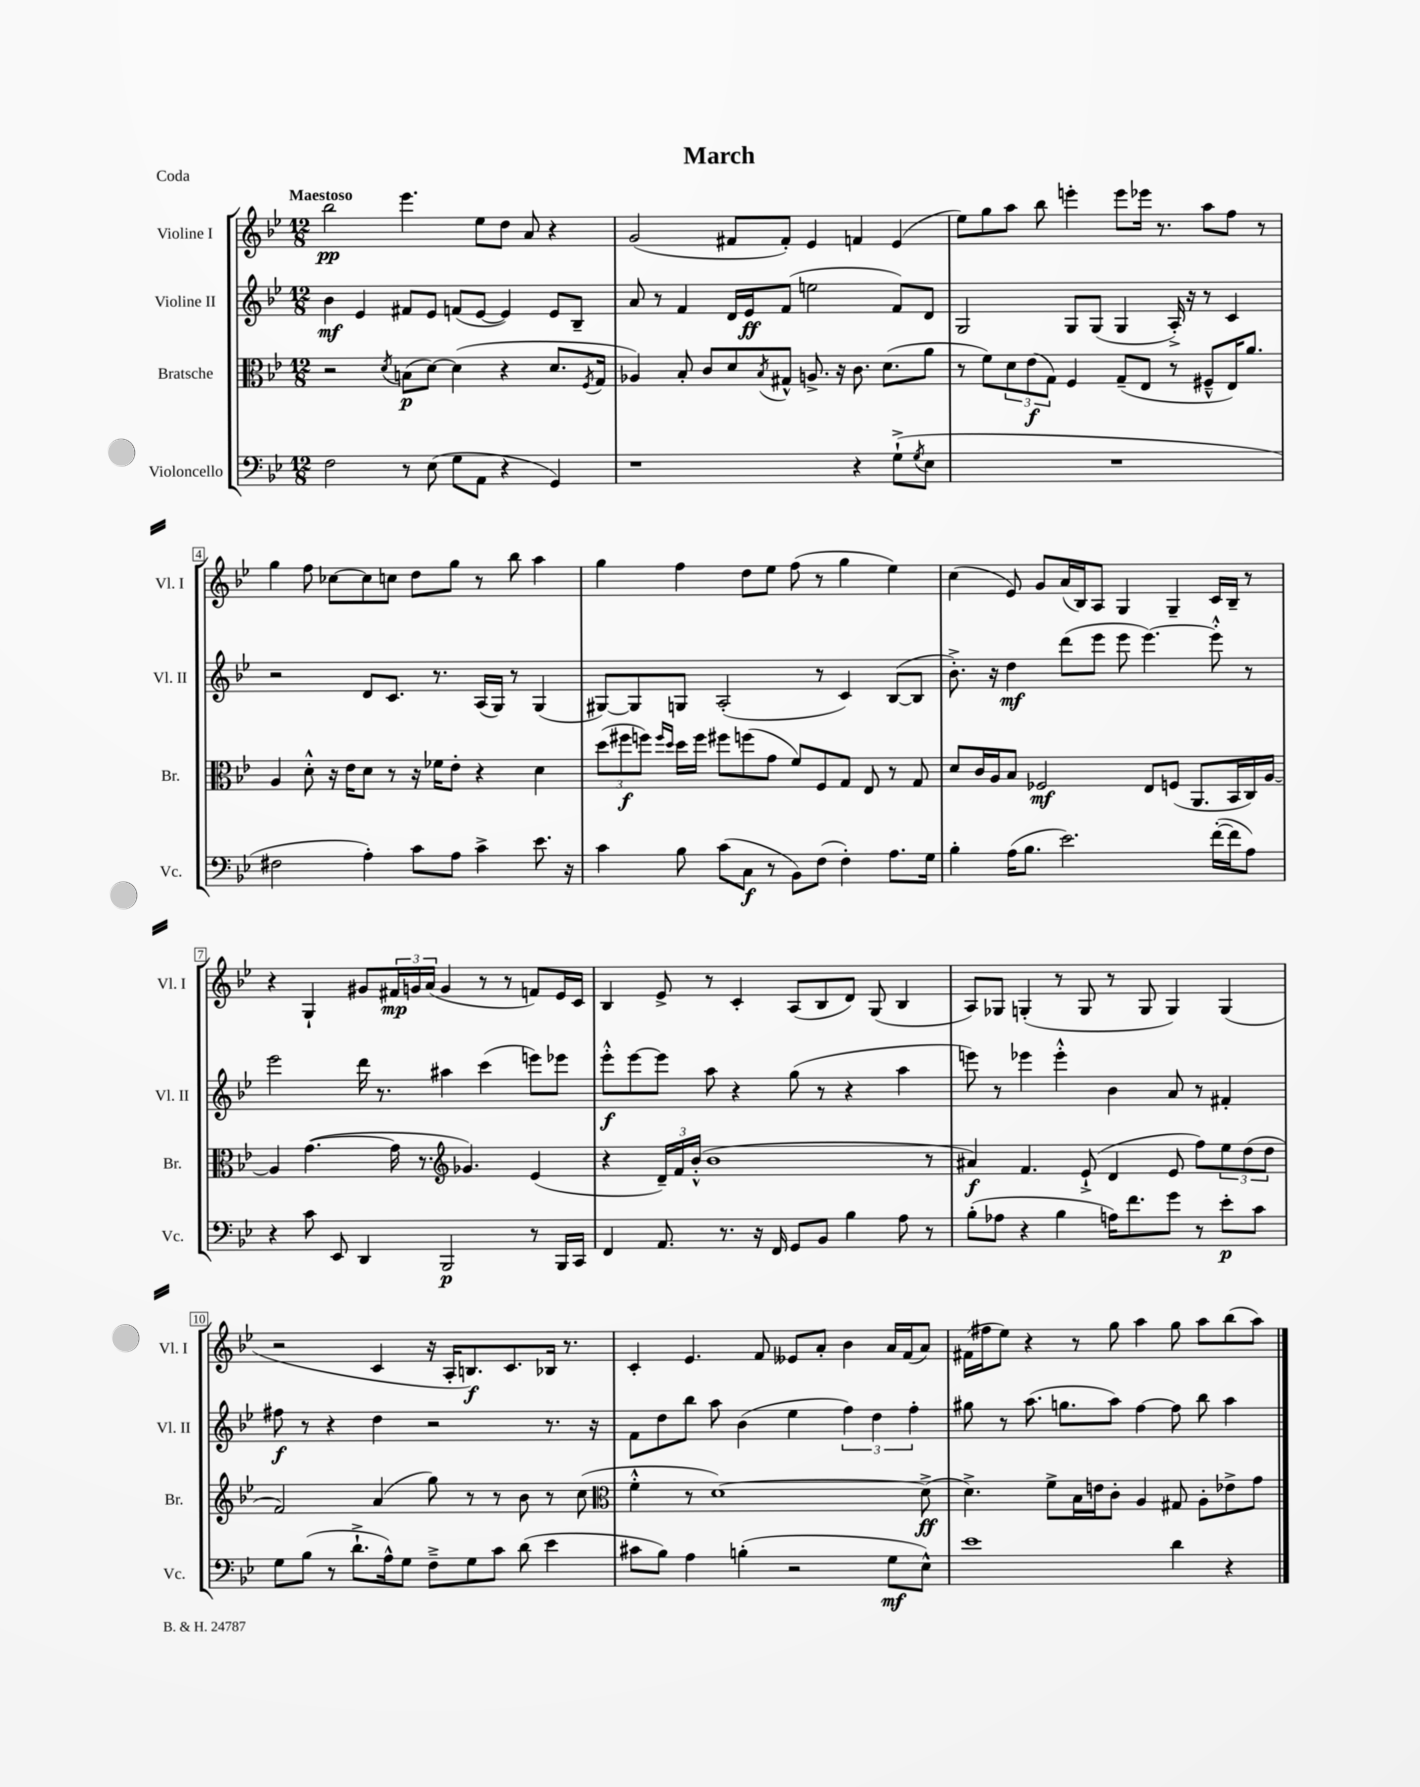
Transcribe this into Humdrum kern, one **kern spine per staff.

**kern	**dynam	**kern	**dynam	**kern	**dynam	**kern	**dynam
*part4	*part4	*part3	*part3	*part2	*part2	*part1	*part1
*staff4	*staff4	*staff3	*staff3	*staff2	*staff2	*staff1	*staff1
*I"Violoncello	*	*I"Bratsche	*	*I"Violine II	*	*I"Violine I	*
*I'Vc.	*	*I'Br.	*	*I'Vl. II	*	*I'Vl. I	*
*clefF4	*	*clefC3	*	*clefG2	*	*clefG2	*
*k[b-e-]	*	*k[b-e-]	*	*k[b-e-]	*	*k[b-e-]	*
*M12/8	*	*M12/8	*	*M12/8	*	*M12/8	*
=1	=1	=1	=1	=1	=1	=1	=1
!	!	!	!	!	!	!LO:TX:a:B:t=Maestoso	!
2F\	.	2r	.	4b-\	mf	2bb-\	pp
.	.	.	.	4e-/	.	.	.
.	.	8qd/	.	.	.	.	.
8r	.	(8Bn\L	p	8f#X/L	.	4.eee-\	.
(8E-\	.	[8d\J)	.	8e-/J	.	.	.
8G\L	.	(4d\]	.	(8fn/L	.	.	.
8AA\J	.	.	.	[8e-/J	.	8ee-\L	.
4r	.	4r	.	4e-/])	.	8dd\J	.
.	.	.	.	.	.	8a/	.
4GG/)	.	8.d/L	.	8e-/L	.	4r	.
.	.	.	.	8B-~/J	.	.	.
.	.	8qF/	.	.	.	.	.
.	.	16G/Jk	.	.	.	.	.
=2	=2	=2	=2	=2	=2	=2	=2
1r	.	4A-X/)	.	8a/	.	(2g/	.
.	.	.	.	8r	.	.	.
.	.	8B-'/	.	4f/	.	.	.
.	.	8c/L	.	.	.	.	.
.	.	8d/	.	16d/LL	.	8f#X/L	.
.	.	.	.	16e-/J	ff	.	.
.	.	8qB-/	.	.	.	.	.
.	.	8G#X^^/J	.	(8f/J	.	8f#'/J)	.
.	.	8.An^/	.	2een\	.	4e-/	.
.	.	16r	.	.	.	.	.
4r	.	8.c\	.	.	.	4fn/	.
.	.	(8.d\L	.	.	.	.	.
(8G`^\L	.	.	.	8f/L)	.	(4e-/	.
8qG/	.	.	.	.	.	.	.
8E-\J	.	8a\J	.	8d/J	.	.	.
=3	=3	=3	=3	=3	=3	=3	=3
1.r	.	8r	.	2G/	.	8ee-\L)	.
.	.	8f\L)	.	.	.	8gg\	.
.	.	12d\	.	.	.	8aa\J	.
.	.	(12e-\	f	.	.	.	.
.	.	.	.	.	.	8bb-\	.
.	.	12G\J)	.	.	.	.	.
.	.	4F/	.	8G/L	.	4eeen'\	.
.	.	.	.	(8G/J	.	.	.
.	.	(8G~/L	.	4G/	.	8eee\L	.
.	.	8E-/J	.	.	.	16eee-X\Jk	.
.	.	.	.	.	.	8.r	.
.	.	8r	.	16A'^/)	.	.	.
.	.	.	.	16r	.	.	.
.	.	8F#X~^^/L	.	8r	.	8aa\L	.
.	.	16E-/K)	.	4c/	.	8ff\J	.
.	.	8.a/J	.	.	.	.	.
.	.	.	.	.	.	8r	.
!!LO:LB:g=z
=4	=4	=4	=4	=4	=4	=4	=4
2F#X\	.	4A/	.	2r	.	4gg\	.
.	.	8d'^^\	.	.	.	8ff\	.
.	.	16r	.	.	.	[8cc-X\L	.
.	.	16e-\KL	.	.	.	.	.
4A'\)	.	8d\J	.	8d/L	.	8cc-\]	.
.	.	8r	.	8.c/J	.	8ccn\J	.
8c\L	.	16r	.	.	.	8dd\L	.
.	.	16f-X\KL	.	8.r	.	.	.
8A\J	.	8e-'\J	.	.	.	8gg\J	.
4c^\	.	4r	.	(16A/LL	.	8r	.
.	.	.	.	16G/JJ)	.	.	.
.	.	.	.	8r	.	8bb-\	.
8.e-\	.	4d\	.	(4G/	.	4aa\	.
16r	.	.	.	.	.	.	.
=5	=5	=5	=5	=5	=5	=5	=5
4c\	.	(12dd\L	.	[8G#X/L)	.	4gg\	.
.	.	12ff#X\	f	.	.	.	.
.	.	.	.	8G#/]	.	.	.
.	.	12ffn\J)	.	.	.	.	.
.	.	16qqff/LL	.	.	.	.	.
.	.	16qqdd/JJ	.	.	.	.	.
8B-\	.	16dd\LL	.	8Gn/J	.	4ff\	.
.	.	16ff\JJ	.	.	.	.	.
(8c\L	.	8ff#X\L	.	(2A'/	.	.	.
8C\J	f	(8ffn\	.	.	.	8dd\L	.
8r	.	8g\J	.	.	.	8ee-\J	.
8BB-\L)	.	8f/L)	.	.	.	(8ff\	.
(8F\J	.	8F/	.	8r	.	8r	.
4F'\)	.	8G/J	.	4c/)	.	4gg\	.
.	.	8E-/	.	.	.	.	.
8.A\L	.	8r	.	([8B-/L	.	4ee-\)	.
.	.	8G/	.	8B-/J]	.	.	.
16G\Jk	.	.	.	.	.	.	.
=6	=6	=6	=6	=6	=6	=6	=6
4B-'\	.	8d/L	.	8.b-'^\)	.	(4cc\	.
.	.	16c/L	.	.	.	.	.
.	.	16A/J	.	16r	.	.	.
(16A\KL	.	8B-/J	.	4dd\	mf	8e-/)	.
8.B-\J	.	.	.	.	.	.	.
.	.	2F-X/	mf	.	.	8g/L	.
2.e-\)	.	.	.	(8ddd\L	.	(16a/L	.
.	.	.	.	.	.	16B-/J)	.
.	.	.	.	8eee-\J	.	8A/J	.
.	.	.	.	8eee-\	.	4G/	.
.	.	8E-/L	.	[4.eee-\)	.	.	.
.	.	(8Fn/J	.	.	.	4G~/	.
.	.	8.AA/L	.	.	.	.	.
([16f'\LL	.	.	.	8eee-'^^\]	.	16c/LL	.
16f\J]	.	16BB-/L	.	.	.	16B-~/JJ	.
8A\J)	.	16C/)	.	8r	.	8r	.
.	.	[16A/JJ	.	.	.	.	.
!!LO:LB:g=z
=7	=7	=7	=7	=7	=7	=7	=7
4r	.	4A/]	.	2eee-\	.	4r	.
8c\	.	([4.g\	.	.	.	4G`/	.
8EE-/	.	.	.	.	.	.	.
4DD/	.	.	.	16ddd\	.	8g#X/L	.
.	.	.	.	8.r	.	.	.
.	.	16g\]	.	.	.	24f#X/L	mp
.	.	.	.	.	.	24gn/	.
.	.	8.r	.	.	.	.	.
.	.	.	.	.	.	(24a/JJ	.
2BBB-/	p	.	.	4aa#X\	.	4g/	.
*	*	*clefG2	*	*	*	*	*
.	.	4.g-X/)	.	.	.	.	.
.	.	.	.	(4ccc\	.	8r	.
.	.	.	.	.	.	8r	.
8r	.	(4e-/	.	8eeen\L)	.	8fn/L)	.
16BBB-/LL	.	.	.	8eee-X\J	.	16e-/L	.
16CC/JJ	.	.	.	.	.	16c/JJ	.
=8	=8	=8	=8	=8	=8	=8	=8
4FF/	.	4r	.	8eee-'^^\L	f	4B-/	.
.	.	.	.	[8eee-\	.	.	.
8.AA/	.	24d~/LL)	.	8eee-\J]	.	8e-^/	.
.	.	24f/	.	.	.	.	.
.	.	(24b-'^^/JJ	.	.	.	.	.
.	.	1b-	.	8aa\	.	8r	.
8.r	.	.	.	.	.	.	.
.	.	.	.	4r	.	4c'/	.
16r	.	.	.	.	.	.	.
16FF/	.	.	.	.	.	.	.
8GG/L	.	.	.	(8gg\	.	(8A/L	.
8BB-/J	.	.	.	8r	.	8B-/	.
4B-\	.	.	.	4r	.	8d/J)	.
.	.	.	.	.	.	(8G/	.
8A\	.	.	.	4aa\	.	4B-/	.
8r	.	8r	.	.	.	.	.
=9	=9	=9	=9	=9	=9	=9	=9
(8B-'\L	.	4a#X/)	f	8eeen\)	.	8A/L)	.
8A-X\J	.	.	.	8r	.	8G-X/J	.
4r	.	4.f/	.	4eee-X\	.	(4Gn'/	.
4B-\	.	.	.	4eee-'^^\	.	8r	.
.	.	(8e-`^/	.	.	.	8G/	.
16An\KL)	.	4d/	.	4b-\	.	8r	.
8.f\	.	.	.	.	.	.	.
.	.	.	.	.	.	8G/	.
8g\J	.	8e-/	.	8a/	.	4G/)	.
8r	.	8ff\L)	.	8r	.	.	.
8e-'\L	p	12ee-\	.	4f#X'/	.	(4G/	.
.	.	(12dd\	.	.	.	.	.
8c\J	.	.	.	.	.	.	.
.	.	12dd\J	.	.	.	.	.
!!LO:LB:g=z
=10	=10	=10	=10	=10	=10	=10	=10
8G\L	.	2f/)	.	8ff#X\	f	2r	.
(8B-\J	.	.	.	8r	.	.	.
8r	.	.	.	4r	.	.	.
8.d`^\L	.	.	.	.	.	.	.
.	.	(4a/	.	4dd\	.	4c/	.
16A^^\k)	.	.	.	.	.	.	.
8G\J	.	.	.	.	.	.	.
8F~^\L	.	8gg\)	.	2r	.	16r	.
.	.	.	.	.	.	16A'/KL	.
8G\	.	8r	.	.	.	8.Bn/)	f
8c\J	.	8r	.	.	.	.	.
.	.	.	.	.	.	8.c/	.
(8d\	.	8b-\	.	.	.	.	.
4e-\	.	8r	.	8.r	.	16B-X/Jk	.
.	.	.	.	.	.	8.r	.
.	.	(8cc\	.	.	.	.	.
.	.	.	.	16r	.	.	.
=11	=11	=11	=11	=11	=11	=11	=11
*	*	*clefC3	*	*	*	*	*
8c#X\L	.	4f'^^\	.	8f\L	.	4c'/	.
8B-\J)	.	.	.	8dd\	.	.	.
4A\	.	8r	.	8bb-\J	.	4.e-/	.
.	.	[1d)	.	8aa\	.	.	.
(4Bn'\	.	.	.	(4b-\	.	.	.
.	.	.	.	.	.	8f/	.
2r	.	.	.	4ee-\	.	8e--X/L	.
.	.	.	.	.	.	8a'/J	.
.	.	.	.	6ff\)	.	4b-\	.
.	.	.	.	6dd\	.	.	.
8G\L	mf	.	.	.	.	16a/LL	.
.	.	.	.	.	.	(16f/J	.
.	.	.	.	6ff'\	.	.	.
8E-^^\J)	.	(8d^\]	ff	.	.	8a/J)	.
=12	=12	=12	=12	=12	=12	=12	=12
1e-	.	4.d^\)	.	8gg#X\	.	(16f#X\LL	.
.	.	.	.	.	.	16ff#X\J	.
.	.	.	.	8r	.	8ee-\J)	.
.	.	.	.	(8.aa\	.	4r	.
.	.	8f^\L	.	.	.	.	.
.	.	.	.	8.ggn\L	.	.	.
.	.	16B-\L	.	.	.	8r	.
.	.	16en\J	.	.	.	.	.
.	.	8c'\J	.	8aa\J)	.	8gg\	.
.	.	4A/	.	[4ff\	.	4aa\	.
4d\	.	8G#X/	.	8ff\]	.	8gg\	.
.	.	8A'\L	.	8bb-\	.	8aa\L	.
4r	.	8e-X^\	.	4aa\	.	(8bb-\	.
.	.	8g\J	.	.	.	8aa\J)	.
==	==	==	==	==	==	==	==
*-	*-	*-	*-	*-	*-	*-	*-
